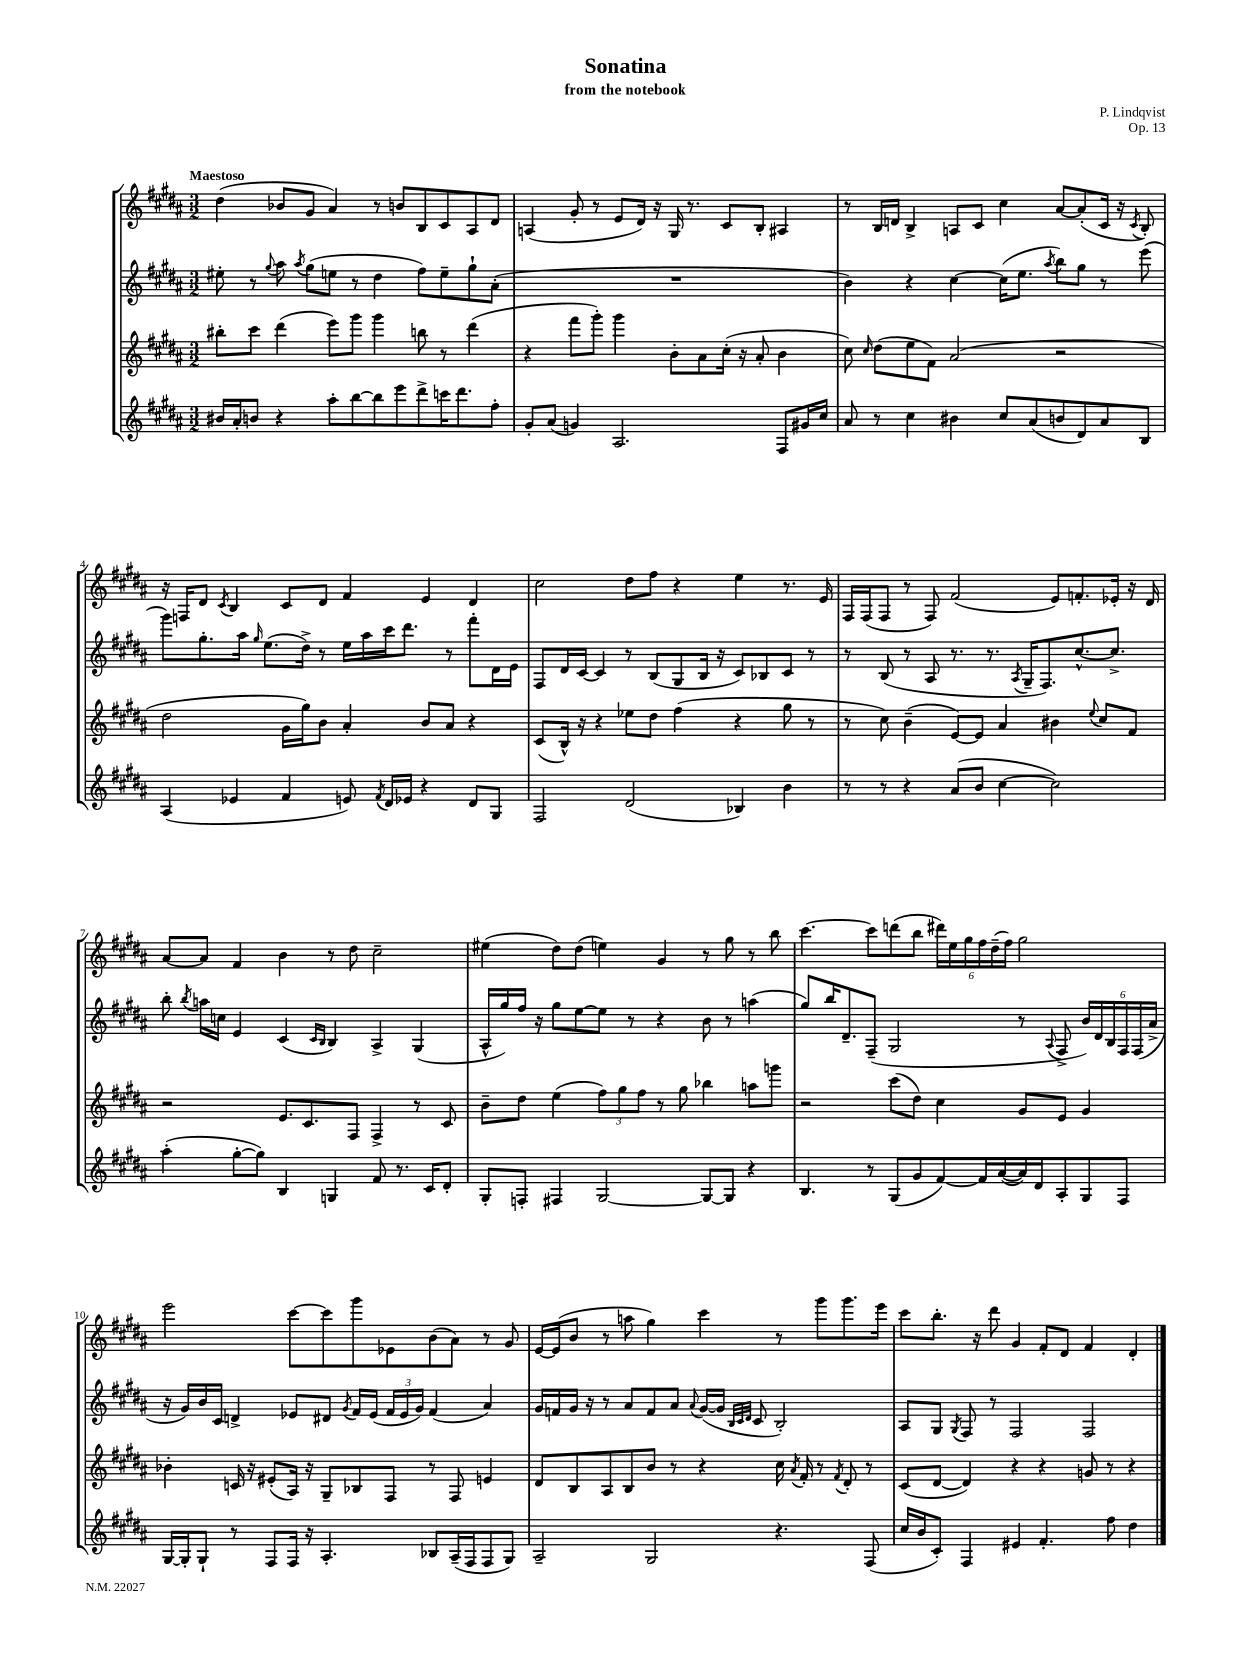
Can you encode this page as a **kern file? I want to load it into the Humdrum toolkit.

**kern	**kern	**kern	**kern
*staff4	*staff3	*staff2	*staff1
*clefG2	*clefG2	*clefG2	*clefG2
*k[f#c#g#d#a#]	*k[f#c#g#d#a#]	*k[f#c#g#d#a#]	*k[f#c#g#d#a#]
*M3/2	*M3/2	*M3/2	*M3/2
16b#	8bb#'	8ee#'	(4dd#
16a#'	.	.	.
8b	8ccc#	8r	.
.	.	8qqgg#	.
4r	(4ddd#	8aa#	8b-
.	.	8qaa#	.
.	.	(8gg#	8g#
8aa#'	8eee)	8ee	4a#)
[8bb	8ggg#	8r	.
8bb]	4ggg#	4dd#	8r
8eee	.	.	8b
8ddd#^	8bb	8ff#)	8B
16ccc	8r	8ee~	8c#
8.ddd#	.	.	.
.	(4ddd#	8gg#`	8A#
8ff#'	.	(8a#'	8d#
=	=	=	=
8g#'	4r	1.r	(4A
(8a#	.	.	.
4g)	8fff#	.	8g#'
.	8ggg#')	.	8r
2.A#	4ggg#	.	8e
.	.	.	16d#)
.	.	.	16r
.	8b'	.	16G#
.	.	.	8.r
.	8a#	.	.
.	(16cc#'	.	8c#
.	16r	.	.
.	8a#'	.	8B'
8F#	4b	.	4A#
16g#	.	.	.
16cc#	.	.	.
=	=	=	=
8a#	8cc#)	4b)	8r
.	16qqcc#	.	.
8r	(8dd#	.	16B
.	.	.	16d
4cc#	8ee	4r	4B^
.	8f#)	.	.
4b#	(2a#	[4cc#	8A
.	.	.	8c#
8cc#	.	(16cc#]	4cc#
.	.	8.ee	.
(8a#	.	.	.
.	.	8qaa#	.
8b	2r	8bb)	[8a#
8d#)	.	8gg#	(8a#']
8a#	.	8r	16c#
.	.	.	16r
.	.	.	8qc#
8B	.	(8eee	8B')
=	=	=	=
(4A#	2dd#	8ggg#)	16r
.	.	.	16F
.	.	8.gg#'	8d#
.	.	.	8qc#
4e-	.	.	4B
.	.	16aa#	.
.	.	16qqgg#	.
.	.	(8.ee	.
4f#	16g#	.	8c#
.	16gg#)	16dd#^)	.
.	8b	8r	8d#
8e)	4a#'	16ee	4f#
.	.	16aa#	.
8qf#	.	.	.
16d#	.	16ccc#	.
16e-	.	8.ddd#	.
4r	8b	.	4e
.	8a#	8r	.
8d#	4r	8fff#'	4d#
8G#	.	16d#	.
.	.	16e	.
=	=	=	=
2F#	(8c#	8F#	2cc#
.	16B^^)	16d#	.
.	16r	[16c#	.
.	4r	4c#]	.
(2d#	8ee-	8r	8dd#
.	8dd#	(8B	8ff#
.	(4ff#	8G#	4r
.	.	16B	.
.	.	16r	.
4B-)	4r	8c#)	4ee
.	.	8B-	.
4b	8gg#	8c#	8.r
.	8r	8r	.
.	.	.	16e
=	=	=	=
8r	8r	8r	16F#
.	.	.	(16F#
8r	8cc#)	(8B	8F#
4r	(4b~	8r	8r
.	.	8A#	8F#)
(8a#	[8e)	8.r	(2f#
8b	8e]	.	.
.	.	8.r	.
[4cc#	4a#	.	.
.	.	8qA#	.
.	.	16G#~	.
.	.	8.F#)	.
2cc#])	4b#	.	8e)
.	.	[8.cc#^^	8.f'
.	8qqee	.	.
.	8cc#	.	.
.	.	8.cc#^]	16e-'
.	8f#	.	16r
.	.	.	16d#
=	=	=	=
(4aa#'	2r	8bb'	[8a#
.	.	8qbb	.
.	.	16aa	8a#]
.	.	16cc	.
[8gg#'	.	4e	4f#
8gg#])	.	.	.
4B	8.e	(4c#	4b
.	8.c#	.	.
.	.	16qqc#	.
.	.	16qqB	.
4G	.	4B)	8r
.	8F#	.	8dd#
8f#	4F#^	4A#^	2cc#~
8.r	.	.	.
.	8r	(4G#	.
16c#	.	.	.
8d#'	8c#	.	.
=	=	=	=
8G#'	8b~	16A#^^	(4ee#
.	.	16gg#)	.
8F'	8dd#	16ff#	.
.	.	16r	.
4F#	(4ee	8gg#	8dd#)
.	.	[8ee	(8dd#
[2G#	12ff#)	8ee]	4ee)
.	12gg#	.	.
.	.	8r	.
.	12ff#	.	.
.	8r	4r	4g#
.	8gg#	.	.
8G#_	4bb-	8b	8r
8G#]	.	8r	8gg#
4r	8aa	(4aa	8r
.	8ggg	.	8bb
=	=	=	=
4.B	2r	8gg#)	[4.ccc#
.	.	16bb	.
.	.	8.d#~	.
8r	.	(8F#~	8ccc#]
(8G#	(8ccc#	2G#	(8ddd
8g#	8dd#)	.	8bb
[8f#)	4cc#	.	24ddd#)
.	.	.	24ee
.	.	.	24gg#
16f#]	.	.	24ff#
.	.	.	(24dd#~
([16a#	.	.	.
.	.	.	24ff#)
16a#])	8g#	8r	2gg#
16d#	.	.	.
.	.	8qqA#	.
8A#'	8e	8F#^	.
8G#	4g#	24b)	.
.	.	24d#	.
.	.	24B	.
8F#	.	24F#	.
.	.	(24F#	.
.	.	24a#^	.
=	=	=	=
[16G#	4b-'	16r	2eee
16G#']	.	16g#)	.
8G#`	.	16b	.
.	.	16c#	.
8r	16c	4d^	.
.	16r	.	.
8F#	(8e#'	.	.
16F#	16A#)	8e-	[8ccc#
16r	16r	.	.
4.A#'	8G#~	8d#	8ccc#]
.	.	8qg#	.
.	8B-	16f#	8ggg#
.	.	(16e-	.
.	8F#	24f#	8e-
.	.	24e-	.
.	.	24g#)	.
8B-	8r	(4f#	(8b
(16A#~	8F#	.	8a#)
16F#	.	.	.
8F#	4e	4a#)	8r
8G#)	.	.	8g#
=	=	=	=
2A#~	8d#	16g#	[16e
.	.	16f	(16e]
.	8B	16g#	8b
.	.	16r	.
.	8A#	8r	8r
.	8B	8a#	8aa
2G#	8b	8f	4gg#)
.	8r	8a#	.
.	.	8qqa#	.
.	4r	([16g#	4ccc#
.	.	16g#]	.
.	.	32qqB	.
.	.	32qqc#	.
.	.	32qqd#	.
.	.	8c#	.
4.r	16cc#	2B')	8r
.	8qa#	.	.
.	16f#'	.	.
.	8r	.	8ggg#
.	8qf#	.	.
.	8d#'	.	8.ggg#
(8F#	8r	.	.
.	.	.	16eee
=	=	=	=
16cc#	(8c#	8A#	8ccc#
16b	.	.	.
8c#')	[8d#	8G#	8.bb'
.	.	8qG#	.
4F#	4d#])	8F#	.
.	.	.	16r
.	.	8r	8ddd#
4e#	4r	2F#	4g#
4.f#'	4r	.	8f#'
.	.	.	8d#
.	8g	2F#	4f#
8ff#	8r	.	.
4dd#	4r	.	4d#'
==	==	==	==
*-	*-	*-	*-
